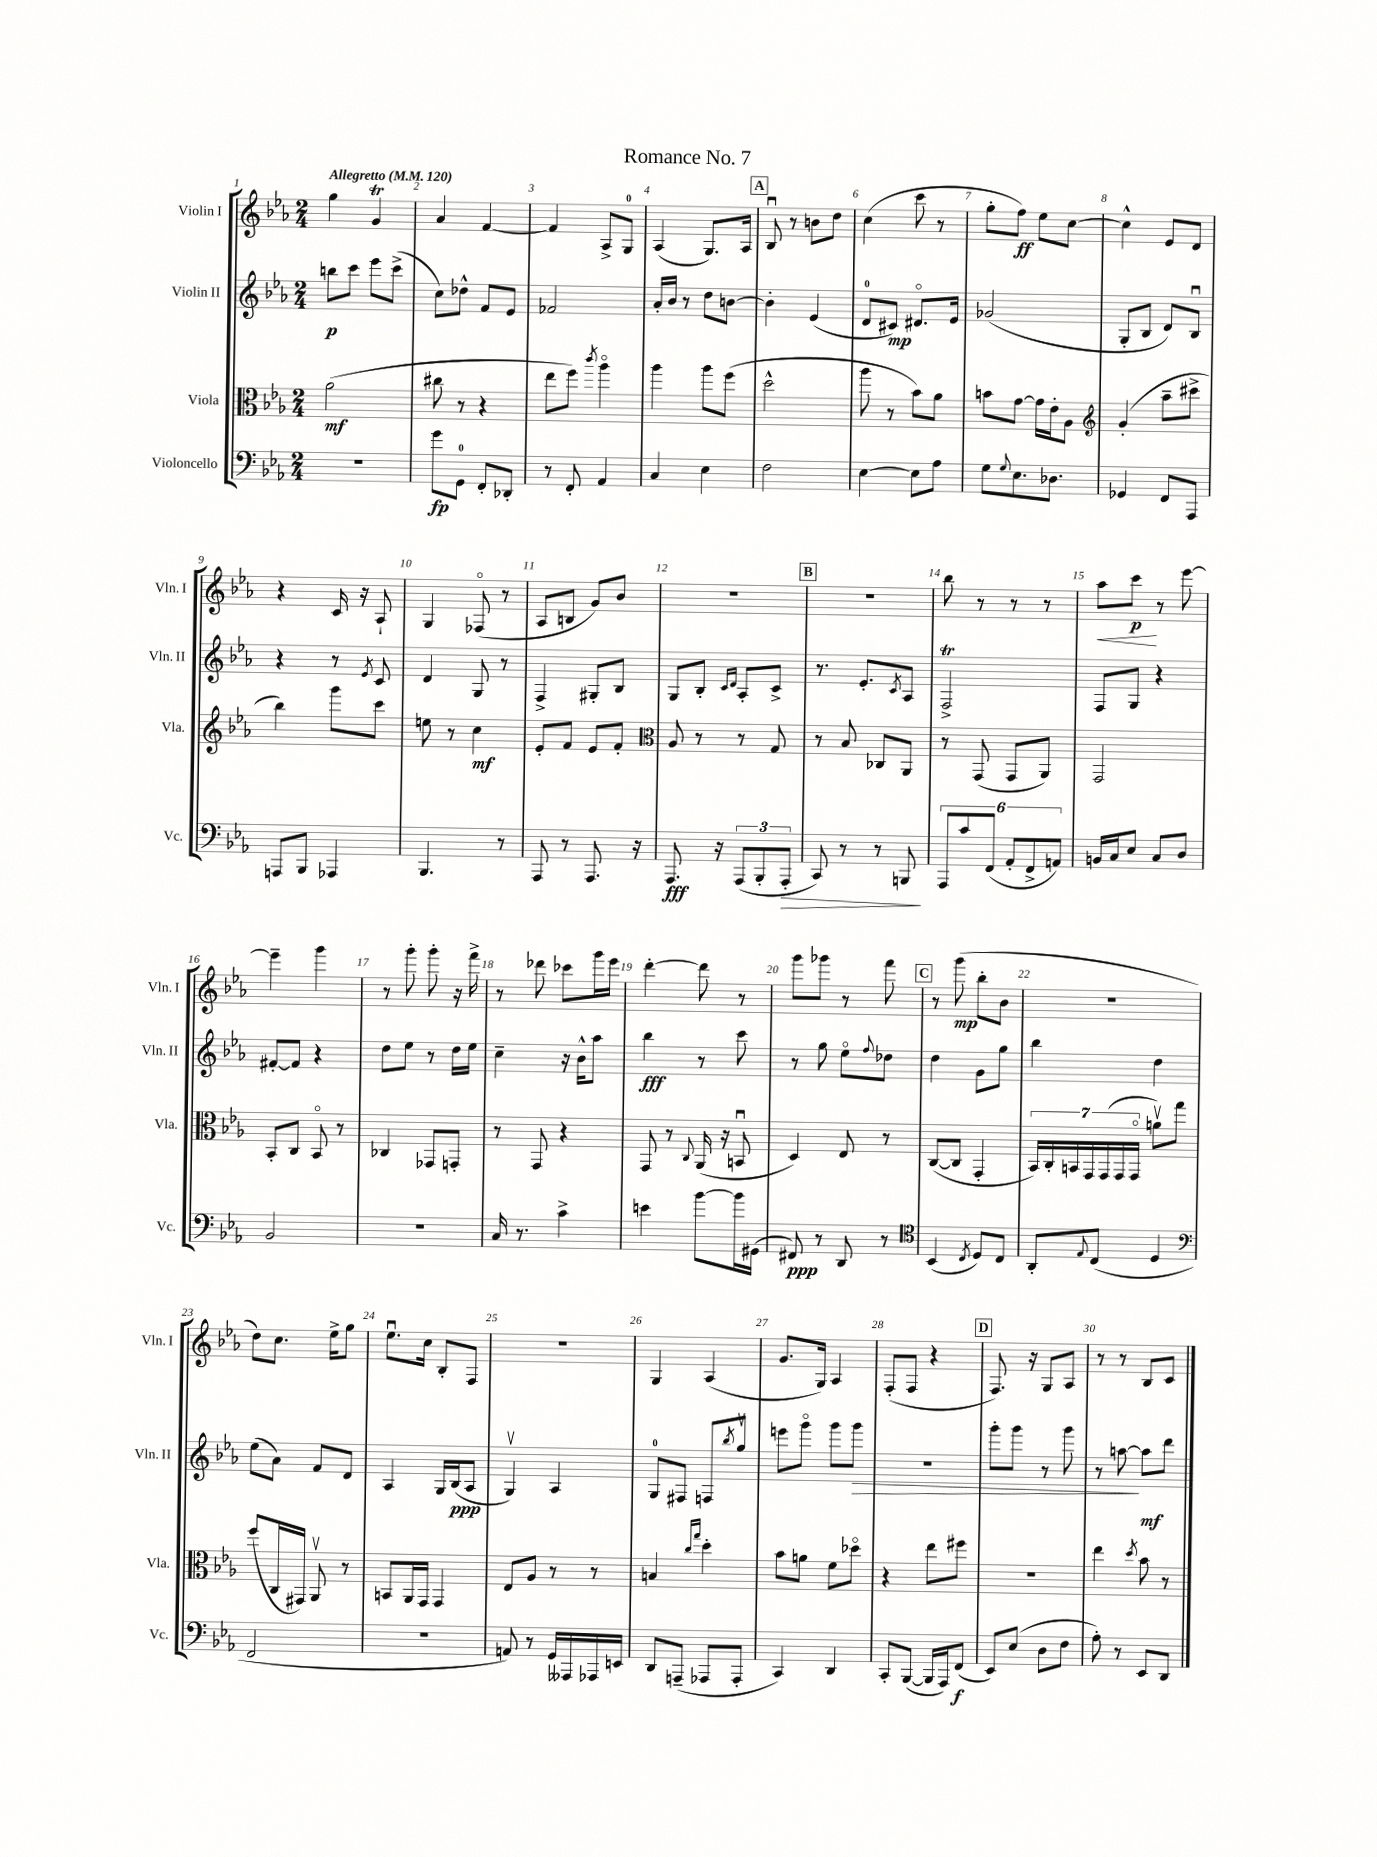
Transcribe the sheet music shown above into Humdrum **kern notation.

**kern	**kern	**kern	**kern
*staff4	*staff3	*staff2	*staff1
*clefF4	*clefC3	*clefG2	*clefG2
*k[b-e-a-]	*k[b-e-a-]	*k[b-e-a-]	*k[b-e-a-]
*M2/4	*M2/4	*M2/4	*M2/4
*MM120	*MM120	*MM120	*MM120
2r	(2a-	8bb	4gg
.	.	8ccc	.
.	.	8eee-	4g
.	.	(8ccc^	.
=	=	=	=
8g	8cc#	8cc)	4a-
8GG	8r	8dd-^^	.
8FF'	4r	8f	[4f
8DD-'	.	8e-	.
=	=	=	=
8r	8ee-	2f-	4f]
8FF'	8ff)	.	.
.	8qccc	.	.
4AA-	4aa-o	.	8A-^
.	.	.	8G
=	=	=	=
4C	4aa-	16a-'	(4A-
.	.	16b-	.
.	.	8r	.
4E-	8aa-	8dd	8.G)
.	(8ff	[8b	.
.	.	.	16A-
=	=	=	=
2F	2dd^^	4b']	8B-u
.	.	.	8r
.	.	(4e-	8b
.	.	.	8dd
=	=	=	=
[4E-	8aa-	8d	(4cc
.	8r	8c#)	.
8E-]	8b-)	8.d#o	8ccc
8A-	8a-	.	8r
.	.	16e-	.
=	=	=	=
8G	8b	(2g-	8gg'
8qqG	.	.	.
8.E-	[8g	.	8ff)
.	16g]	.	8ee-
8.D-	16e-'	.	.
.	8A-	.	[8cc
=	=	=	=
*	*clefG2	*	*
4GG-	(4g'	8G'	4cc^^]
.	.	8B-	.
8FF	8aa-~	8d)	8e-
8AAA-	8ccc#^	8B-u	8d
=	=	=	=
8AAA	4bb-)	4r	4r
8BBB-	.	.	.
4AAA-	8ggg	8r	16c
.	.	.	16r
.	.	8qe-	.
.	8ccc	8c	8A-`
=	=	=	=
4.BBB-	8ee	4d	4G
.	8r	.	.
.	4cc	8G	(8F-o
8r	.	8r	8r
=	=	=	=
8AAA-	8e-'	4F^	8A-
8r	8f	.	8B
8.AAA-	8e-	8G#'	8g)
.	8f'	8B-	8b-
16r	.	.	.
=	=	=	=
*	*clefC3	*	*
8.AAA-	8A-	8G	2r
.	8r	8B-'	.
16r	.	.	.
.	.	16qqc	.
.	.	16qqd	.
(12AAA-	8r	8A-'	.
12BBB-'	.	.	.
.	8G	8c^	.
12AAA-'	.	.	.
=	=	=	=
8CC)	8r	8.r	2r
8r	8B-	.	.
.	.	8.e-'	.
8r	8C-	.	.
.	.	8qc	.
8BBB	8AA-	8A-	.
=	=	=	=
12AAA-	8r	2F^	8bb-
12c	.	.	.
.	(8GG	.	8r
(12FF	.	.	.
12AA-'	8GG	.	8r
12FF^	.	.	.
.	8AA-)	.	8r
12AA)	.	.	.
=	=	=	=
16BB	2GG	8F	8aa-
16C	.	.	.
8E-	.	8G	8ccc
8C	.	4r	8r
8D	.	.	[8eee-
=	=	=	=
2BB-	8BB-'	[8f#'	4eee-~]
.	8C	8f#]	.
.	8BB-o	4r	4ggg
.	8r	.	.
=	=	=	=
2r	4C-	8dd	8r
.	.	8ee-	8ggg'
.	8GG-	8r	8ggg'
.	8GG'	16dd	16r
.	.	16ee-	16fff^
=	=	=	=
16C	8r	4cc~	8r
8.r	.	.	.
.	8GG	.	8ddd-
4c^	4r	16r	8ccc-
.	.	16b-^^	.
.	.	8aa-	16ggg
.	.	.	16eee-
=	=	=	=
4e	8GG	4bb-	[4ddd'
.	8r	.	.
.	8qqC	.	.
[8b-	(16AA-	8r	8ddd]
.	16r	.	.
16b-]	8BBu	8ccc	8r
(16GG#	.	.	.
=	=	=	=
8FF#)	4D)	8r	8ggg
8r	.	8gg	8ggg-
8DD	8E-	8ee-o	8r
.	.	8qqff	.
8r	8r	8dd-	8fff
=	=	=	=
*clefC4	*	*	*
(4BB-	([8C	4dd	8r
.	8C]	.	(8ggg
8qC	.	.	.
8D)	4GG'	8g	8bb-'
8C	.	8gg	8b-
=	=	=	=
8AA-'	28BB-)	4bb-	2r
.	28C'	.	.
.	28BB	.	.
.	28GG	.	.
8qqE-	.	.	.
(8C	.	.	.
.	(28GG	.	.
.	28GG	.	.
.	28GGo	.	.
4D	8av)	4dd	.
.	8gg	.	.
=	=	=	=
*clefF4	*	*	*
2FF	(8ff	(8ee-	8dd)
.	16C	8a-)	8.cc
.	16GG#)	.	.
.	8AA-v	8f	.
.	.	.	16ee-^
.	8r	8d	8gg
=	=	=	=
2r	8BB	4A-	8.ee-u
.	16AA-	.	.
.	16GG	.	16cc
.	4GG	16G	8B-'
.	.	(16B-	.
.	.	8A-	8F
=	=	=	=
8AA)	8E-	4Gv)	2r
8r	8A-	.	.
16GG	8r	4A-	.
16AAA--	.	.	.
16AAA-	8r	.	.
16EE	.	.	.
=	=	=	=
8DD	4B	8G	4G
(8AAA~	.	8F#	.
.	16qqcc	.	.
.	16qqgg	.	.
8AAA-	4dd'	8F	(4A-
.	.	8qbb-	.
8AAA-'	.	8ggv	.
=	=	=	=
4CC)	8b-	8eee	8.g
.	8a	8gggo	.
.	.	.	16G)
4DD	8f	8ggg	4A-
.	8dd-o	8ggg	.
=	=	=	=
8CC'	4r	2r	(8F'
([8BBB-	.	.	8F
16BBB-]	8ee-	.	4r
16AAA-)	.	.	.
(8FF	8ff#	.	.
=	=	=	=
8EE-)	2r	8ggg'	8.F)
(8E-	.	8ggg	.
.	.	.	16r
8D	.	8r	8G
8F	.	8ggg	8A-
=	=	=	=
8A-')	4ee-	8r	8r
8r	.	[8aa	8r
.	8qdd	.	.
8EE-	8b-	8aa]	8B-
8DD	8r	8ddd	8c
==	==	==	==
*-	*-	*-	*-
